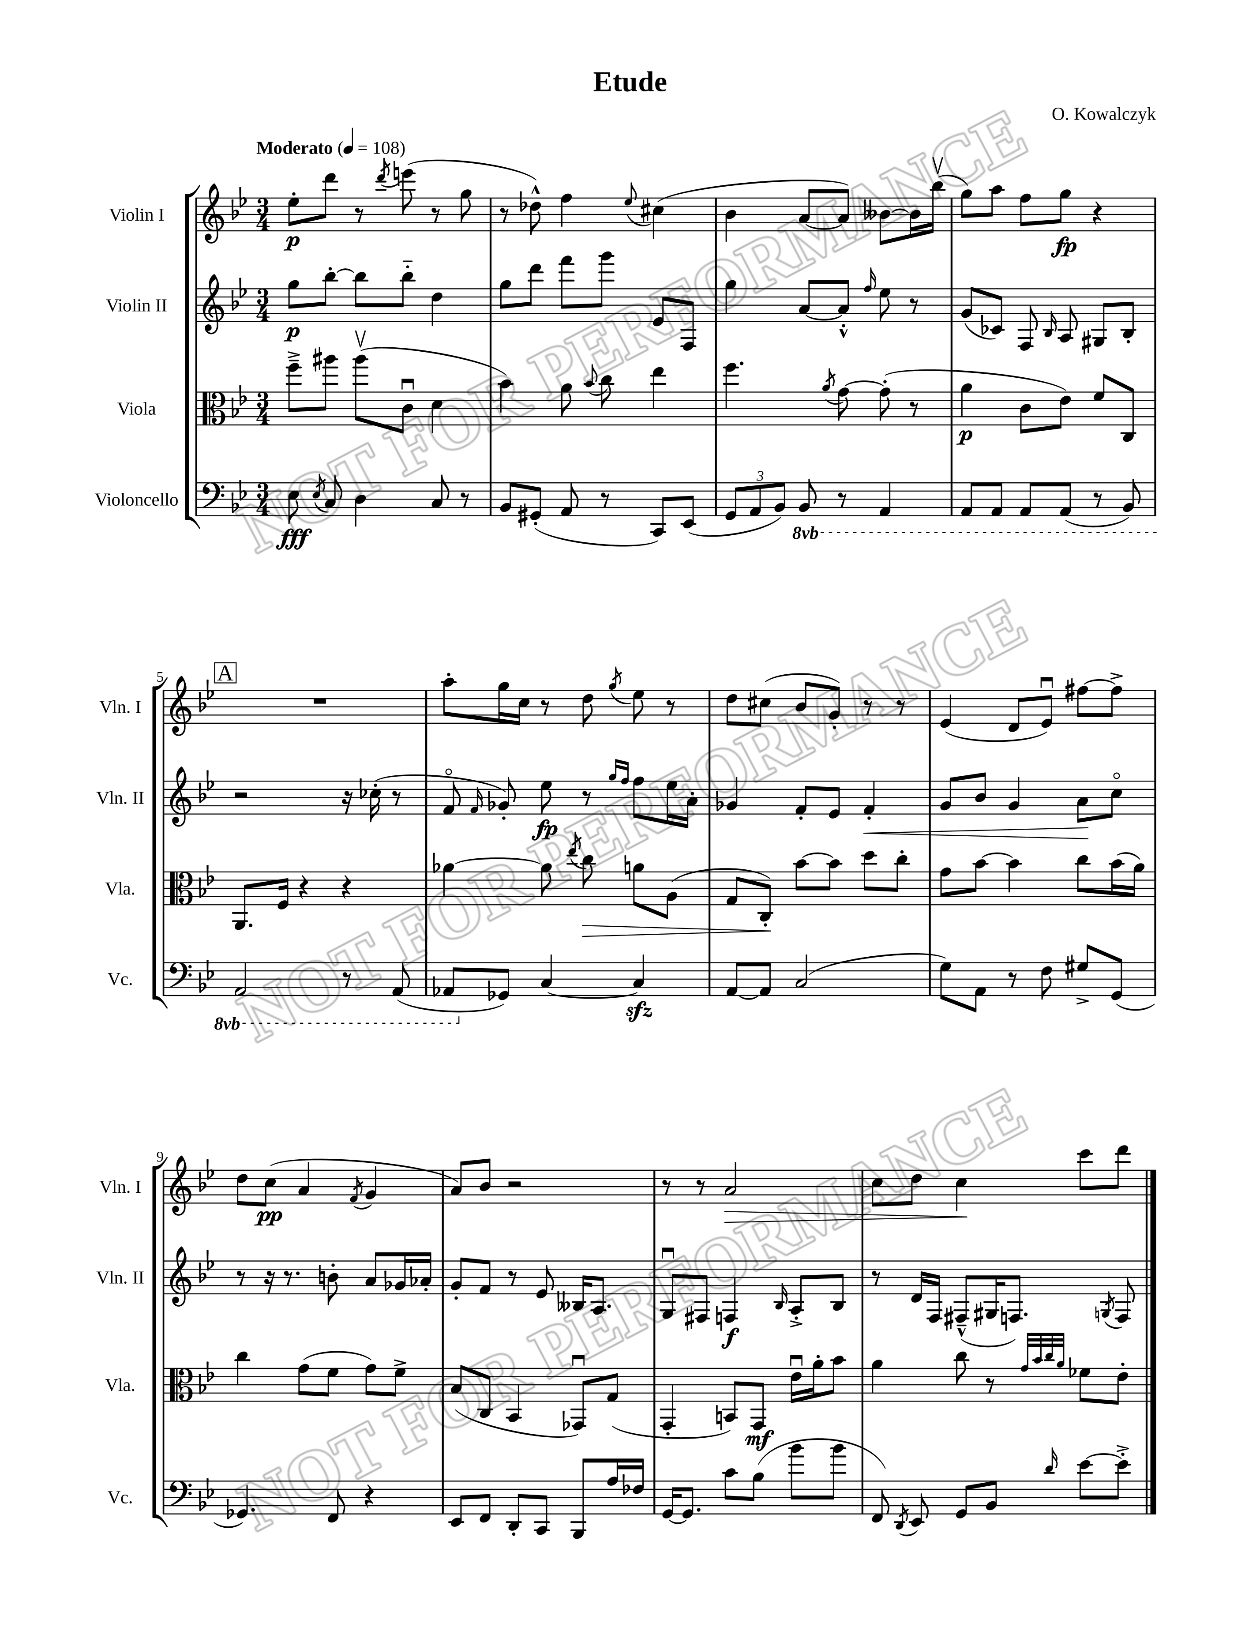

**kern	**dynam	**kern	**dynam	**kern	**dynam	**kern	**dynam
*part4	*part4	*part3	*part3	*part2	*part2	*part1	*part1
*staff4	*staff4	*staff3	*staff3	*staff2	*staff2	*staff1	*staff1
*I"Violoncello	*	*I"Viola	*	*I"Violin II	*	*I"Violin I	*
*I'Vc.	*	*I'Vla.	*	*I'Vln. II	*	*I'Vln. I	*
*clefF4	*	*clefC3	*	*clefG2	*	*clefG2	*
*k[b-e-]	*	*k[b-e-]	*	*k[b-e-]	*	*k[b-e-]	*
*M3/4	*	*M3/4	*	*M3/4	*	*M3/4	*
*MM108	*	*MM108	*	*MM108	*	*MM108	*
=1	=1	=1	=1	=1	=1	=1	=1
!	!	!	!	!	!	!LO:TX:a:B:t=Moderato	!
8E-\	fff	8ff~^\L	.	8gg\L	p	8ee-'\L	p
8qE-/	.	.	.	.	.	.	.
8C/	.	8aa#X\J	.	[8bb-'\J	.	8ddd\J	.
4D\	.	(8aa#v\L	.	8bb-\L]	.	8r	.
.	.	.	.	.	.	8qddd/	.
.	.	8cu\J	.	8bb-\J	.	(8eeen\	.
8C/	.	4d\	.	4dd\	.	8r	.
8r	.	.	.	.	.	8gg\	.
=2	=2	=2	=2	=2	=2	=2	=2
8BB-/L	.	4b-\)	.	8gg\L	.	8r	.
(8GG#X'/J	.	.	.	8ddd\J	.	8dd-X^^\)	.
8AA/	.	8a\	.	8fff\L	.	4ff\	.
.	.	8qqb-/	.	.	.	.	.
8r	.	8cc\	.	8ggg\J	.	.	.
.	.	.	.	.	.	8qqee-/	.
8CC/L)	.	4ee-\	.	8e-/L	.	(4cc#X\	.
(8EE-/J	.	.	.	8F/J	.	.	.
=3	=3	=3	=3	=3	=3	=3	=3
12GG/L	.	4.ff\	.	4gg\	.	4b-\	.
12AA/	.	.	.	.	.	.	.
12BB-/J)	.	.	.	.	.	.	.
*8ba	*	*	*	*	*	*	*
8BBB-/	.	.	.	[8a/L	.	[8a/L	.
.	.	8qa/	.	.	.	.	.
8r	.	[8g\	.	8a'^^/J]	.	8a/J])	.
.	.	.	.	16qqff/	.	.	.
4AAA/	.	(8g'\]	.	8ee-\	.	[8b--X\L	.
.	.	8r	.	8r	.	16b--\L]	.
.	.	.	.	.	.	(16bb-v\JJ	.
=4	=4	=4	=4	=4	=4	=4	=4
8AAA/L	.	4a\	p	(8g/L	.	8gg\L)	.
8AAA/J	.	.	.	8c-X/J)	.	8aa\J	.
8AAA/L	.	8c\L	.	8F/	.	8ff\L	.
.	.	.	.	16qqB-/	.	.	.
(8AAA/J	.	8e-\J)	.	8A/	.	8gg\J	fp
8r	.	8f/L	.	8G#X/L	.	4r	.
8BBB-/)	.	8C/J	.	8B-'/J	.	.	.
!!LO:LB:g=z
!!LO:REH:place=s1:t=A
=5	=5	=5	=5	=5	=5	=5	=5
2AAA/	.	8.AA/L	.	2r	.	2.r	.
.	.	16F/Jk	.	.	.	.	.
.	.	4r	.	.	.	.	.
8r	.	4r	.	16r	.	.	.
.	.	.	.	(16cc-X'\	.	.	.
(8AAA/	.	.	.	8r	.	.	.
=6	=6	=6	=6	=6	=6	=6	=6
8AAA-X/L	.	[4a-X\	.	8f/	.	8aa'\L	.
.	.	.	.	16qqf/	.	.	.
*X8ba	*	*	*	*	*	*	*
8GG-X/J)	.	.	.	8g-X'/)	.	16gg\L	.
.	.	.	.	.	.	16cc\JJ	.
[4C/	.	8a-\]	.	8ee-\	fp	8r	.
.	.	8qee-/	.	.	.	.	.
!	!	!	!LO:HP:b	!	!	!	!
.	.	8cc\	>	8r	.	8dd\	.
.	.	.	.	16qqgg/LL	.	.	.
.	.	.	.	16qqff/JJ	.	8qgg/	.
4Czz/]	.	8an\L	.	8ff\L	.	8ee-\	.
.	.	(8A\J	.	16ee-\L	.	8r	.
.	.	.	.	16a'\JJ	.	.	.
=7	=7	=7	=7	=7	=7	=7	=7
[8AA/L	.	8G/L	.	4g-X/	.	8dd\L	.
8AA/J]	.	8C'/J)	.	.	.	(8cc#X\J	.
(2C/	.	[8b-\L	]	8f'/L	.	8b-/L	.
.	.	8b-\J]	.	8e-/J	.	8g'/J)	.
!	!	!	!	!	!LO:HP:b	!	!
.	.	8dd\L	.	4f'/	<	8r	.
.	.	8cc'\J	.	.	.	8r	.
=8	=8	=8	=8	=8	=8	=8	=8
8G\L)	.	8g\L	.	8g/L	.	(4e-/	.
8AA\J	.	[8b-\J	.	8b-/J	.	.	.
8r	.	4b-\]	.	4g/	.	8d/L	.
8F\	.	.	.	.	.	8e-u/J)	.
8G#X^/L	.	8cc\L	.	8a\L	.	[8ff#X\L	.
(8GG/J	.	(16b-\L	.	8cc\J	[	8ff#^\J]	.
.	.	16a\JJ)	.	.	.	.	.
!!LO:LB:g=z
=9	=9	=9	=9	=9	=9	=9	=9
4.GG-X/)	.	4cc\	.	8r	.	8dd\L	.
.	.	.	.	16r	.	(8cc\J	pp
.	.	.	.	8.r	.	.	.
.	.	(8g\L	.	.	.	4a/	.
8FF/	.	8f\J	.	8bn'\	.	.	.
.	.	.	.	.	.	8qf/	.
4r	.	8g\L)	.	8a/L	.	4g/	.
.	.	8f^\J	.	16g-X/L	.	.	.
.	.	.	.	16a-X'/JJ	.	.	.
=10	=10	=10	=10	=10	=10	=10	=10
8EE-/L	.	(8B-/L	.	8g'/L	.	8a/L)	.
8FF/J	.	8C/J	.	8f/J	.	8b-/J	.
8DD'/L	.	4BB-/	.	8r	.	2r	.
8CC/J	.	.	.	8e-/	.	.	.
8BBB-/L	.	8GG-Xu/L)	.	16B--X/KL	.	.	.
.	.	.	.	8.A/J	.	.	.
16A/L	.	(8G/J	.	.	.	.	.
16F-X/JJ	.	.	.	.	.	.	.
=11	=11	=11	=11	=11	=11	=11	=11
[16GG/KL	.	4GG'/	.	8Gu/L	.	8r	.
8.GG/J]	.	.	.	.	.	.	.
.	.	.	.	8F#X/J	.	8r	.
!	!	!	!	!	!	!	!LO:HP:b
8c\L	.	8BBn/L)	.	4Fn/	f	2a/	>
(8B-\J	.	8GG/J	mf	.	.	.	.
.	.	.	.	16qqB-/	.	.	.
8b-\L	.	16e-u\LL	.	8A'^/L	.	.	.
.	.	16a'\J	.	.	.	.	.
8b-\J	.	8b-\J	.	8B-/J	.	.	.
=12	=12	=12	=12	=12	=12	=12	=12
8FF/)	.	4a\	.	8r	.	8cc\L	.
8qDD/	.	.	.	.	.	.	.
8EE-/	.	.	.	16d/LL	.	8dd\J	.
.	.	.	.	16F/JJ	.	.	.
8GG/L	.	8cc\	.	(8F#X~^^/L	.	4cc\	.
8BB-/J	.	8r	.	16G#X/K	.	.	.
.	.	.	.	8.Fn/J)	.	.	.
.	.	32qqg/LLL	.	.	.	.	.
.	.	32qqb-/	.	.	.	.	.
.	.	32qqcc/	.	.	.	.	.
16qqd/	.	32qqa/JJJ	.	.	.	.	.
[8e-\L	.	8f-X\L	.	.	.	8ccc\L	]
.	.	.	.	8qGn/	.	.	.
8e-'^\J]	.	8e-'\J	.	8F/	.	8ddd\J	.
==	==	==	==	==	==	==	==
*-	*-	*-	*-	*-	*-	*-	*-
